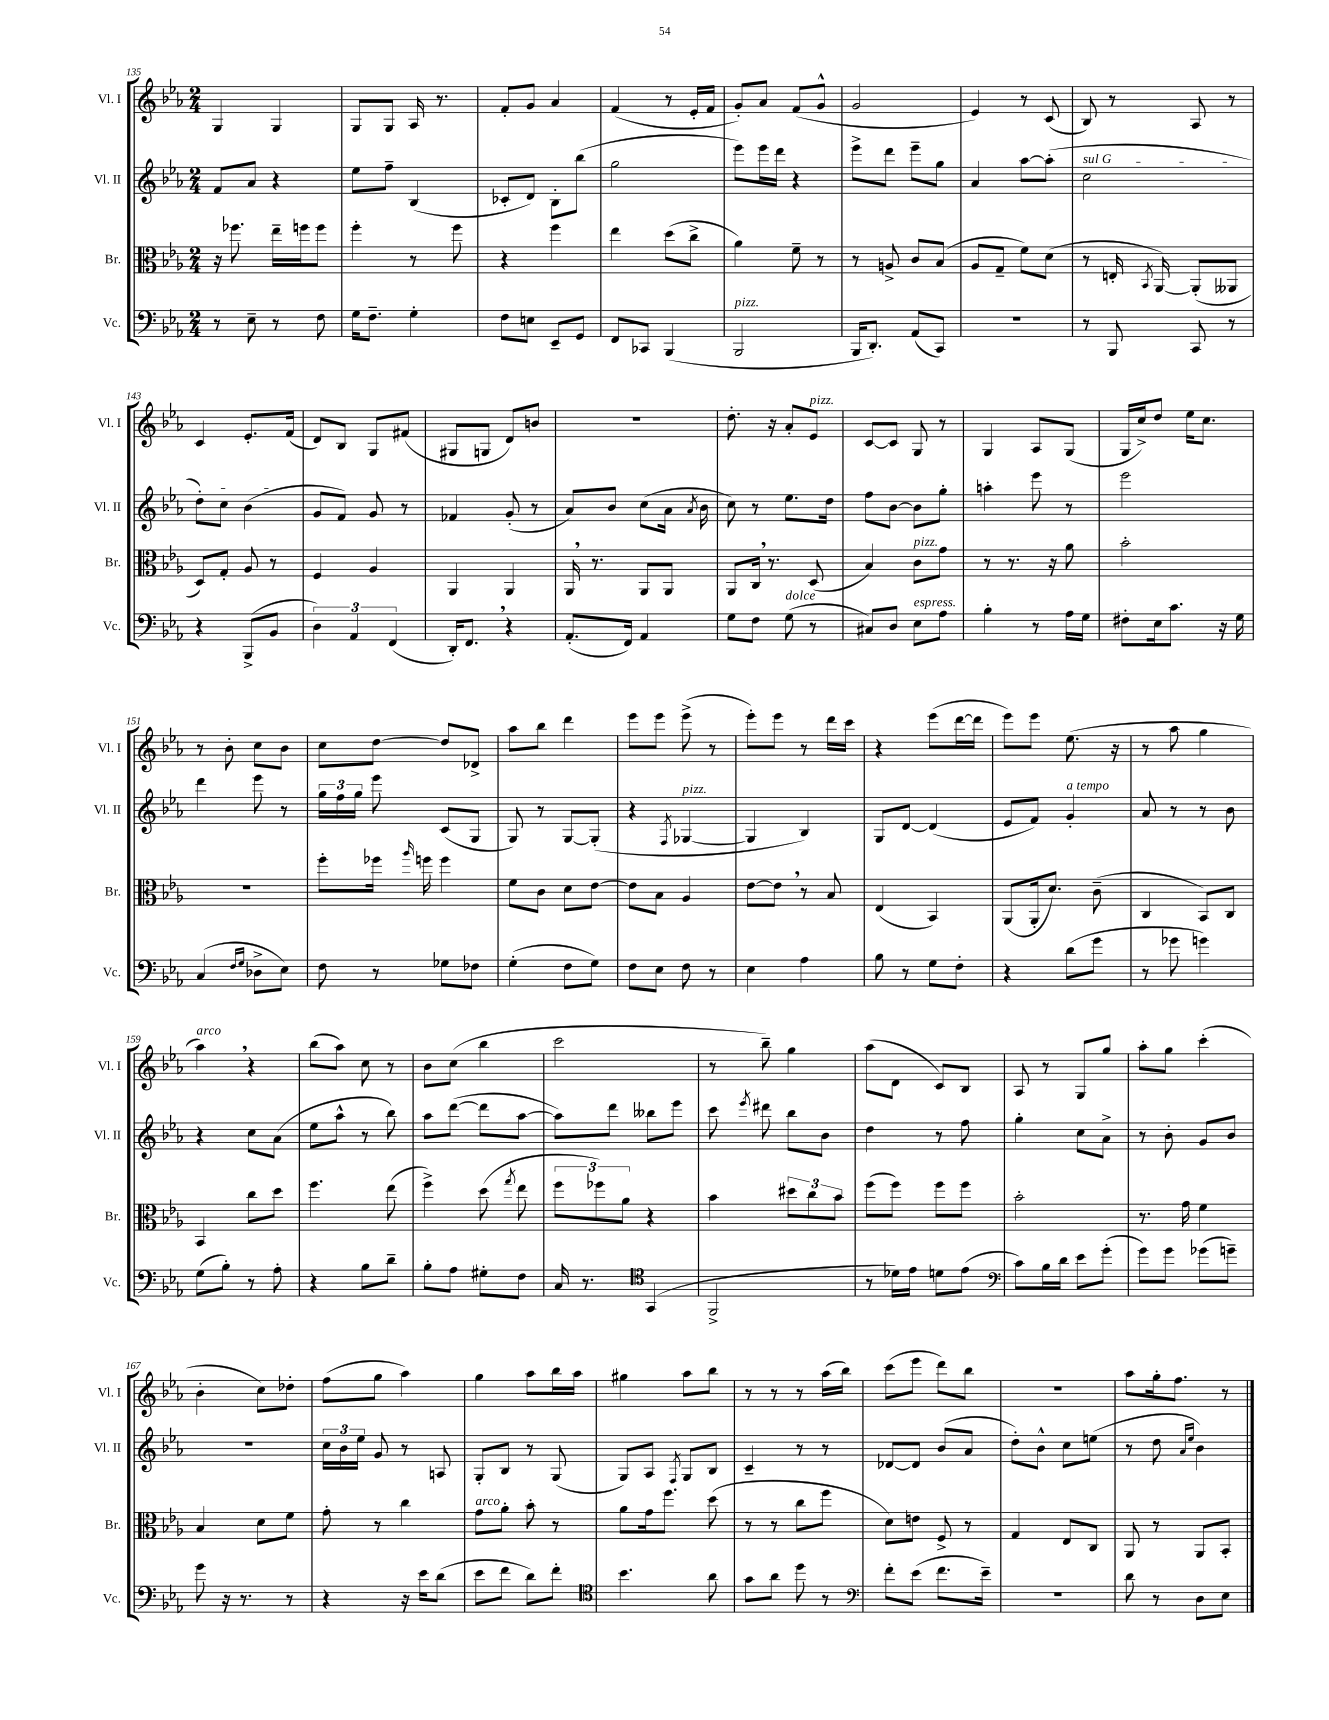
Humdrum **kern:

**kern	**kern	**kern	**kern
*staff4	*staff3	*staff2	*staff1
*clefF4	*clefC3	*clefG2	*clefG2
*k[b-e-a-]	*k[b-e-a-]	*k[b-e-a-]	*k[b-e-a-]
*M2/4	*M2/4	*M2/4	*M2/4
8r	16r	8f	4G
.	8.ff-	.	.
8E-~	.	8a-	.
8r	16ee-~	4r	4G
.	16ff	.	.
8F	8ff	.	.
=	=	=	=
16G	4ff'	8ee-	8G
8.F~	.	.	.
.	.	8ff~	8G
4G'	8r	(4B-	16A-
.	.	.	8.r
.	8ff	.	.
=	=	=	=
8F	4r	8c-'	8f'
8E	.	8d)	8g
8EE-~	4ff	8B-'	4a-
8GG	.	(8bb-	.
=	=	=	=
8FF	4ee-	2gg	(4f
8CC-	.	.	.
(4BBB-	(8dd	.	8r
.	8cc^	.	16e-'
.	.	.	16f
=	=	=	=
2BBB-	4a-)	8eee-)	8g')
.	.	16eee-	8a-
.	.	16ddd	.
.	8f~	4r	(8f
.	8r	.	8g^^
=	=	=	=
16BBB-	8r	8eee-^	2g
8.DD')	.	.	.
.	8A^	8ddd	.
(8AA-	8c	8eee-~	.
8CC)	(8B-	8gg	.
=	=	=	=
2r	8A-	4a-	4e-)
.	8G~	.	.
.	8f)	[8aa-	8r
.	(8d	(8aa-']	(8c
=	=	=	=
8r	8r	2cc	8B-)
8BBB-	16E'	.	8r
.	8qBB-	.	.
.	[16AA-)	.	.
8CC	(8AA-']	.	8A-
8r	8AA--	.	8r
=	=	=	=
4r	8D)	8dd')	4c
.	8G'	8cc	.
(8BBB-^	8A-	(4b-	8.e-'
8BB-	8r	.	.
.	.	.	(16f
=	=	=	=
6D)	4F	8g	8d)
.	.	8f)	8B-
6AA-	.	.	.
.	4A-	8g	8G
(6FF	.	.	.
.	.	8r	(8f#
=	=	=	=
16DD')	4AA-	4f-	8G#
8.FF	.	.	.
.	.	.	8G
4r	4AA-	(8g'	8d)
.	.	8r	8b
=	=	=	=
(8.AA-'	16AA-	8a-)	2r
.	8.r	.	.
.	.	8b-	.
16FF)	.	.	.
4AA-	8AA-	(8cc	.
.	8AA-	16a-	.
.	.	8qa-	.
.	.	16b-	.
=	=	=	=
8G	8AA-	8cc)	8.dd'
8F	16C	8r	.
.	8.r	.	16r
(8G	.	8.ee-	8a-'
8r	(8D	.	8e-
.	.	16dd	.
=	=	=	=
8C#)	4B-)	8ff	[8c
8D	.	[8b-	8c]
8E-	8c	8b-]	8G
8A-	8g	8gg'	8r
=	=	=	=
4B-'	8r	4aa'	4G
.	8.r	.	.
8r	.	8eee-	8A-
.	16r	.	.
16A-	8a-	8r	(8G
16G	.	.	.
=	=	=	=
8F#'	2b-'	2eee-	16G
.	.	.	16cc^)
16E-	.	.	8dd
8.c	.	.	.
.	.	.	16ee-
.	.	.	8.cc
16r	.	.	.
16G	.	.	.
=	=	=	=
(4C	2r	4ddd	8r
.	.	.	8b-'
16qqF	.	.	.
16qqG	.	.	.
8D-^	.	8eee-	8cc
8E-)	.	8r	8b-
=	=	=	=
8F	8ff'	24gg	8cc
.	.	24ff	.
.	.	24gg	.
8r	16ff-	8eee-	[8dd
.	16qqaa-	.	.
.	16ff	.	.
8G-	4ff	(8c	8dd]
8F-	.	8G	8d-^
=	=	=	=
(4G'	8f	8G)	8aa-
.	8c	8r	8bb-
8F	8d	[8G	4ddd
8G)	[8e-	(8G']	.
=	=	=	=
8F	8e-]	4r	8eee-
8E-	8B-	.	8eee-
.	.	8qF	.
8F	4A-	[4G-	(8eee-^
8r	.	.	8r
=	=	=	=
4E-	[8e-	4G-]	8eee-')
.	8e-]	.	8eee-
4A-	8r	4B-)	8r
.	8B-	.	16ddd
.	.	.	16ccc
=	=	=	=
8B-	(4E-	8G	4r
8r	.	[8d	.
8G	4BB-)	(4d]	(8eee-
8F'	.	.	[16ddd
.	.	.	16ddd]
=	=	=	=
4r	(8AA-	8e-	8eee-)
.	16AA-'	8f)	8eee-
.	8.d)	.	.
(8d	.	4g'	(8.ee-
8g	(8c~	.	.
.	.	.	16r
=	=	=	=
8r	4C	8a-	8r
8g-	.	8r	8aa-
4g)	8BB-)	8r	4gg
.	8C	8b-	.
=	=	=	=
(8G	4BB-	4r	4aa-)
8B-')	.	.	.
8r	8cc	8cc	4r
8A-'	8dd	(8a-	.
=	=	=	=
4r	4.ff	8ee-	(8bb-
.	.	8aa-^^	8aa-)
8B-	.	8r	8cc
8d~	(8ee-	8bb-)	8r
=	=	=	=
8B-'	4ff^)	8aa-	8b-
8A-	.	([8ddd	(8cc
8G#'	(8dd	8ddd]	4bb-
.	8qgg	.	.
8F	8ee-	[8aa-	.
=	=	=	=
16C	12ff	8aa-])	2ccc
8.r	.	.	.
.	12ff-)	.	.
.	.	8ddd	.
.	12a-	.	.
*clefC4	*	*	*
(4GG	4r	8bb--	.
.	.	8eee-	.
=	=	=	=
2FF^	4b-	8ccc	8r
.	.	8qeee-	.
.	.	8ddd#	8bb-~)
.	12dd#	8bb-	4gg
.	12cc	.	.
.	.	8b-	.
.	12b-	.	.
=	=	=	=
8r	(8ff	4dd	(8aa-
16d-)	8ff)	.	8d
16e-	.	.	.
8d	8ff	8r	8c)
(8e-	8ff	8ff	8B-
=	=	=	=
*clefF4	*	*	*
8c)	2b-'	4gg'	8A-
16B-	.	.	8r
16d	.	.	.
8e-	.	8cc	8G
(8g'	.	8a-^	8gg
=	=	=	=
8g)	8.r	8r	8aa-'
8g	.	8b-'	8gg
.	16g	.	.
(8g-	4f	8g	(4ccc'
8g~)	.	8b-	.
=	=	=	=
8g	4B-	2r	4b-'
16r	.	.	.
8.r	.	.	.
.	8d	.	8cc)
8r	8f	.	8dd-'
=	=	=	=
4r	8g'	24cc	(8ff
.	.	24b-	.
.	.	24ee-	.
.	8r	8g	8gg
16r	4cc	8r	4aa-)
16e-	.	.	.
(8d	.	8A	.
=	=	=	=
8e-	8g	8G'	4gg
8f	8a-'	8B-	.
8d)	8b-'	8r	8aa-
8f'	8r	(8G	16bb-
.	.	.	16aa-
=	=	=	=
*clefC4	*	*	*
4.b-	8a-	8G)	4gg#
.	16g	8A-	.
.	8.ff	.	.
.	.	8qF	.
.	.	8G	8aa-
8a-	(8dd	8B-	8bb-
=	=	=	=
8g	8r	4c~	8r
8a-	8r	.	8r
8dd	8cc	8r	8r
8r	8ff	8r	(16aa-
.	.	.	16bb-)
=	=	=	=
*clefF4	*	*	*
8f'	8d)	[8d-	(8ccc
(8e-	8e	8d-]	8eee-
8.f	8F^	(8b-	8ddd)
.	8r	8a-	8bb-
16e-~)	.	.	.
=	=	=	=
2r	4G	8dd')	2r
.	.	8b-^^	.
.	8E-	8cc	.
.	8C	(8ee	.
=	=	=	=
8d	8AA-	8r	8aa-
8r	8r	8dd	16gg'
.	.	.	8.ff
.	.	16qqa-	.
.	.	16qqee-	.
8D	8AA-	4b-)	.
8E-	8BB-'	.	8r
==	==	==	==
*-	*-	*-	*-
